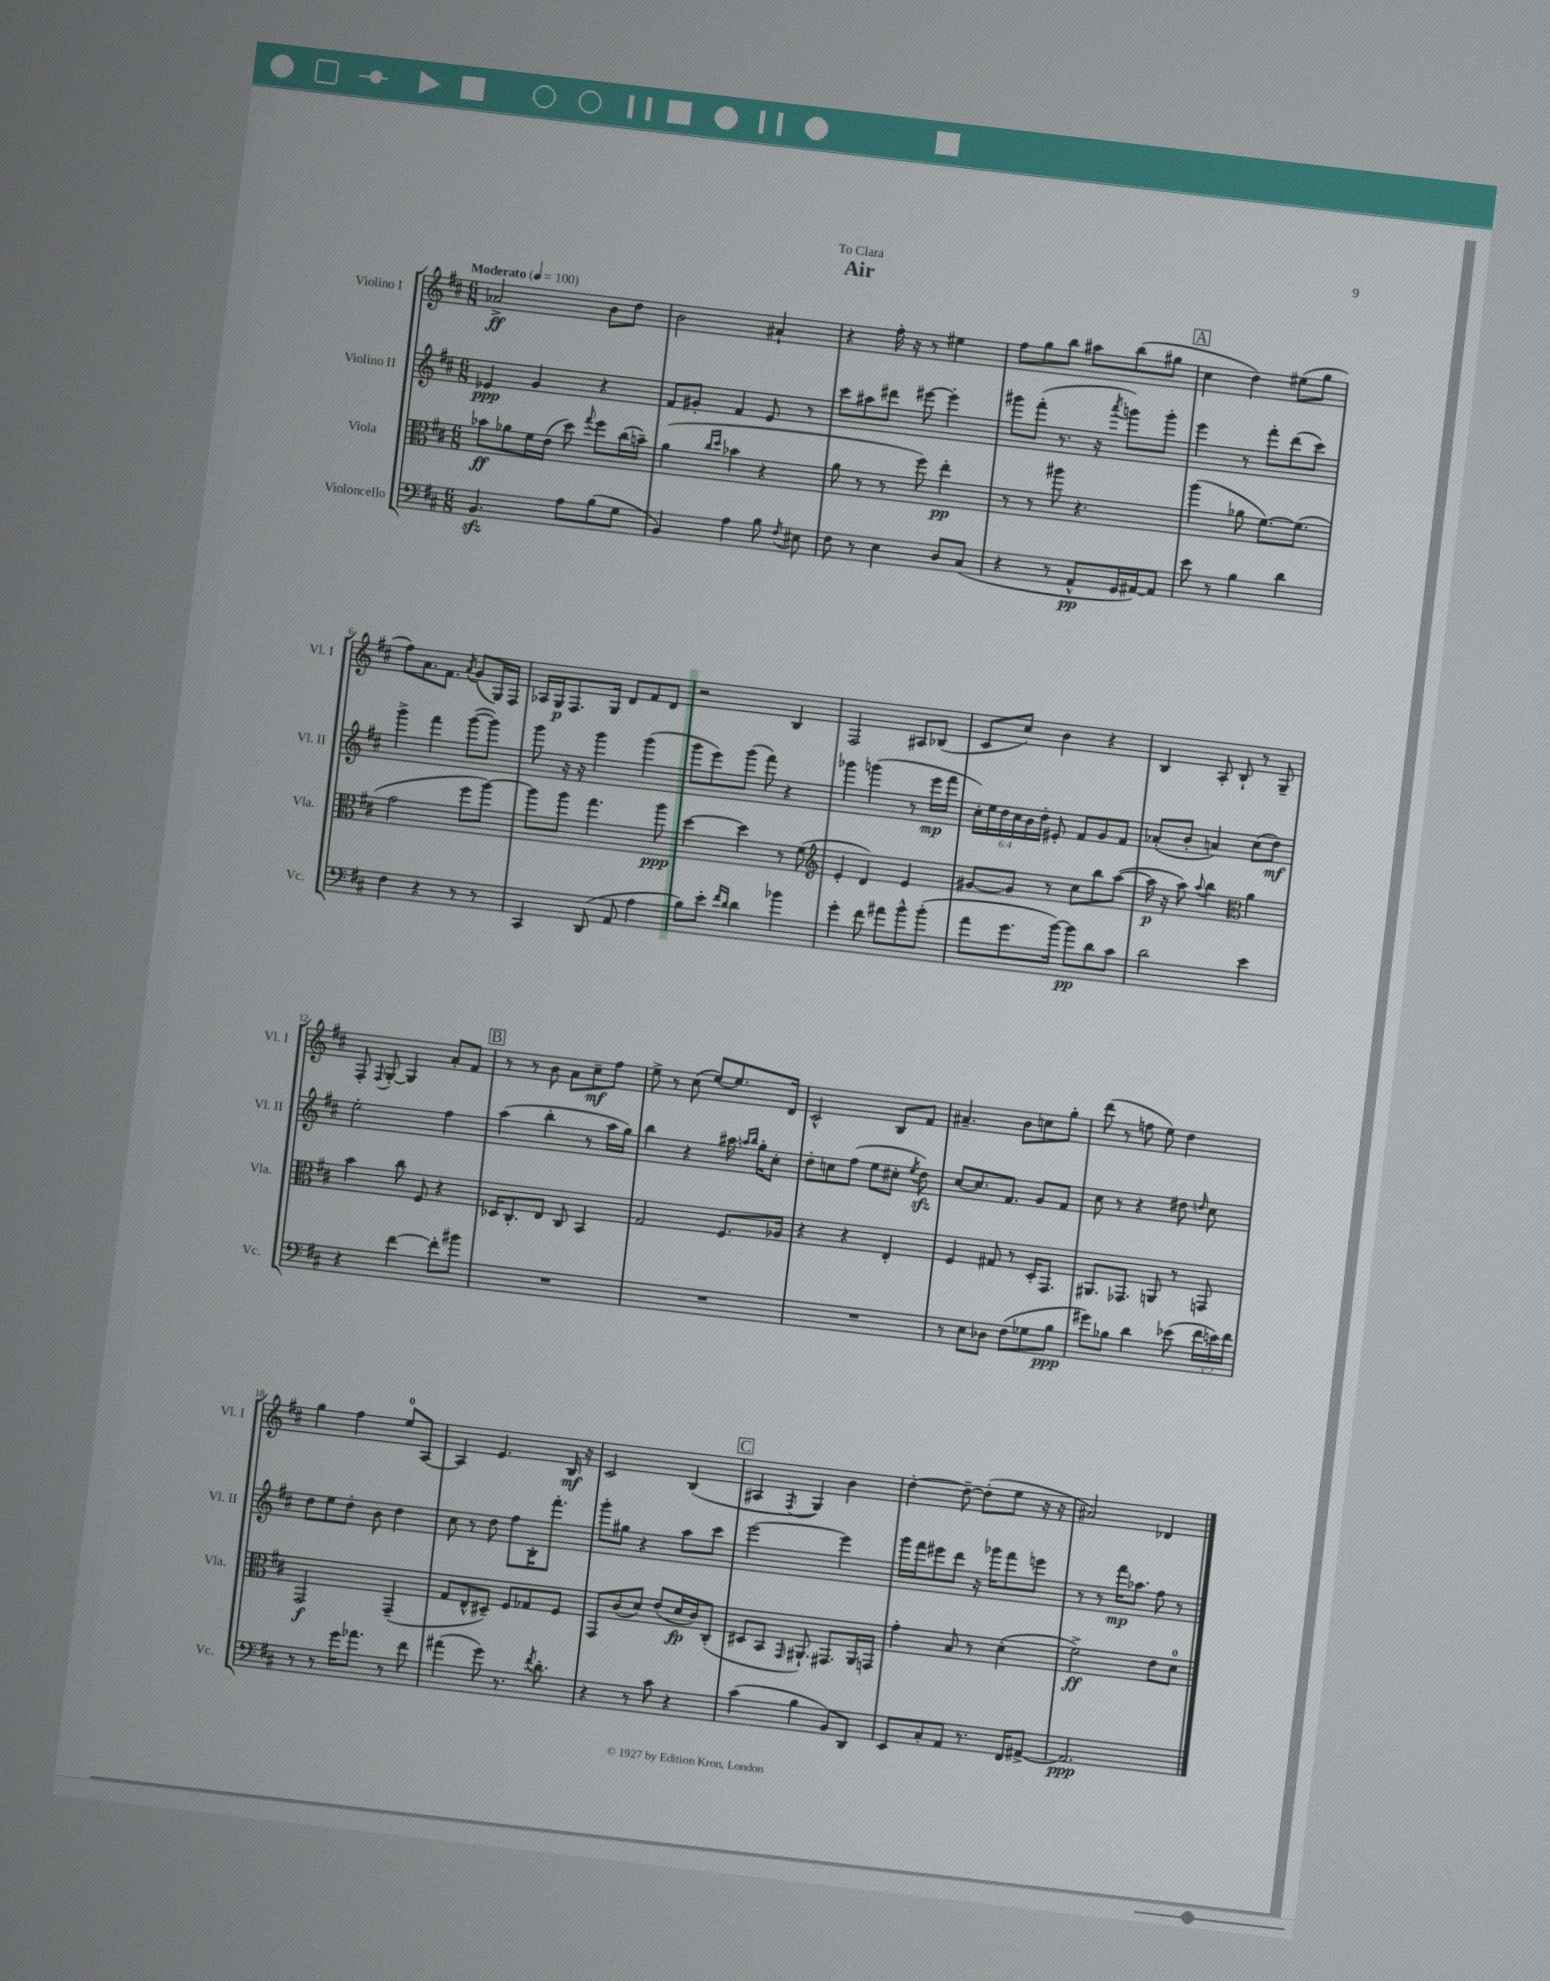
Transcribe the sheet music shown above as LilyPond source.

\header { title = "Air" dedication = "To Clara" }
<<
\new StaffGroup <<
\new Staff = "s0" \with { instrumentName = "Violino I" shortInstrumentName = "Vl. I" } {
    \clef treble \key d \major \numericTimeSignature \time 6/8 \tempo "Moderato" 4 = 100
    \autoBeamOff aes'2->\ff b'8[ d''8] |
    b'2 ais'4-! |
    r4 fis''16-. r16 r8 eis''4 |
    fis''8[ g''8 b''8] ais''8[ b''8( gis''8] |
    \mark \markup { \box "A" } cis''4 d''4) eis''8[( g''8] |
    fis''8[) a'8. fis'8.] \acciaccatura { a'8 } g'8[( g16) fis16] |
    aes16[ g16\p fis8. g16] d'8[ fis'8 d'8] |
    r2 b4 |
    fis2 ais8[ bes8]( |
    cis'8[ cis''8]) b'4 r4 |
    b4 a8-. b8-! r8 g8-- |
    fis8-. \appoggiatura { fis8 } g8~-. g4 a'8[-. fis'8] |
    \mark \markup { \box "B" } r8 r8 b'8 a'8[ cis''8--\mf fis''8] |
    e''8-> r8 cis''8( e''8[~) e''8. d'16] |
    cis'2-^ b8[ fis'8] |
    ais'4.-- b'8[ c''8 g''8]-. |
    d'''8( r8 f''8 e''8) d''4 |
    g''4 fis''4 e''8[-0 a8]~ |
    a4 e'4. b16\mf r16 |
    cis'2 b4( |
    \mark \markup { \box "C" } ais4 \acciaccatura { fis8 } g4) b'4 |
    d''4~-. d''8~-- d''8[-.( e''8] r16 r16 |
    ais'2) des'4 \bar "|." |
}
\new Staff = "s1" \with { instrumentName = "Violino II" shortInstrumentName = "Vl. II" } {
    \clef treble \key d \major \numericTimeSignature \time 6/8 \override Staff.TupletNumber.text = #tuplet-number::calc-fraction-text
    \autoBeamOff ees'4\ppp g'4 r4 |
    fis'8[ gis'8]-. fis'4 e'8 r8 |
    cis'''8[ ais''8 dis'''8] eis'''8~ eis'''4-. |
    gis'''8[ fis'''8]-.( r8. r16 \acciaccatura { a'''8 } g'''8[) g'''8]-. |
    \mark \markup { \box "A" } e'''4 r8 fis'''8[-. d'''8( cis'''8]) |
    g'''4-> fis'''4 g'''8[~( g'''8]) |
    g'''8 r16 r16 g'''4 g'''4( |
    g'''8[ e'''8) g'''8]( fis'''8) r4 |
    ges'''4 g'''4( r8 e'''16[\mp fis'''16] |
    \tuplet 6/4 { cis''16[-.) e''16 d''16 cis''16 b'16 d''16]-. } eis'8-. fis'8[ g'8 fis'8] |
    aes'8[-.( b'8]-. a'4) cis''8[( d''8]\mf) |
    e''2-. fis''4 |
    \mark \markup { \box "B" } a''4( b''4-. r8 a''16[ g''16]) |
    b''4 r4 ais''16 \grace { a''16[ b''16] } g''16[-. cis''8]-. |
    d''8[-. c''8 fis''8]( e''8[ cis''8]-. \acciaccatura { e''8 } d''8\sfz) |
    cis''8[~ cis''8. fis'8.] g'8[ fis'8] |
    cis''8 r8 r4 dis''8 \grace { d''16 } cis''8 |
    d''8[ e''8 d''8]-. b'8 d''4 |
    cis''8 r8 d''8 fis''8[ b16-. fis'''8.]-. |
    g'''8[-. gis''8] r4 a''8[ cis'''8] |
    \mark \markup { \box "C" } e'''2~ e'''4 |
    g'''16[ fis'''16 eis'''8 d'''8] r16 ges'''16[ fis'''8 e'''8] |
    r8 r8 fis'''16[\mp aes''8.] fis''8 r8 \bar "|." |
}
\new Staff = "s2" \with { instrumentName = "Viola" shortInstrumentName = "Vla." } {
    \clef alto \key d \major \numericTimeSignature \time 6/8
    \autoBeamOff bes'8[\ff aes'8 fis'16 e'16]( d''8) \appoggiatura { g''8 } fis''8[ cis''16( b'16]--) |
    a'4( \grace { cis''16[ d''16] } bes'4 r4 |
    a'8 r8 r8 fis''8) e''4-.\pp |
    r8 r8 ais''8 r4. |
    \mark \markup { \box "A" } a''4( aes'8 fis'8.[~) fis'8.]( |
    g'2 fis''8[ a''8]~) |
    a''8[ a''8] g''4. a''8\ppp |
    d''4~ d''4 r8 fis'8( |
    \clef treble e'4-. d'4) e'4 |
    gis'8[~ gis'8] r8 cis''8[ b''8 a''8]~( |
    a''16\p r16 a''8) \appoggiatura { a''8 } b''4 \clef alto a'4 |
    b'4 cis''8 fis8 r4 |
    \mark \markup { \box "B" } des16[ cis8.-. e8] cis8 b,4 |
    g2 fis8.[ aes16] |
    r4 r4 e4-. |
    fis4 gis8 r8 d16[-. g,8.] |
    ais,8.[ ges,8.] a,8 r8 g,8 |
    g,2\f g,4--( |
    g8[ e8-^ dis8]--) fis8[ ges8 fis8] |
    g,8[ cis'8( d'8]) e'8[( d'16\fp cis'16) cis8]-.( |
    \mark \markup { \box "C" } dis8[ b,8] \grace { g,16 } ais,8.-!) gis,8.[ ais,16 g,16] |
    g'4-. b8 r8 d'4-.( |
    fis'2->\ff) e'8[ d'8]-0 \bar "|." |
}
\new Staff = "s3" \with { instrumentName = "Violoncello" shortInstrumentName = "Vc." } {
    \clef bass \key d \major \numericTimeSignature \time 6/8 \override Staff.TupletNumber.text = #tuplet-number::calc-fraction-text
    \autoBeamOff b,4.\sfz a8[ b8( g8] |
    b,4) a4 b8 \acciaccatura { fis8 } eis8 |
    fis8 r8 e4 d8[ cis8]( |
    r4 r8 a,8[-^\pp g,16 ais,16~) ais,8] |
    \mark \markup { \box "A" } e'8 r8 b4 d'4 |
    fis4 r4 r8 r8 |
    cis,4 d,8( a,8 a4 |
    b8[) e'8]-. \grace { fis'16[ d'16] } d'4 bes'4 |
    g'4-. fis'8 ais'8[ b'8-^ b'8]-.( |
    a'8[ g'8. b'16]~) b'8[\pp d'8 cis'8] |
    d'2 e'4 |
    r4 fis'4~ fis'8[-. bis'8] |
    \mark \markup { \box "B" } R2. |
    R2. |
    R2. |
    r8 e8[ des8] fis8[( ges8 b8]\ppp |
    gis'8[) bes8] d'4 ees'8( \tuplet 3/2 { fis'16[ e'16) fis'16] } |
    r8 r8 g'16[ aes'8.] r8 fis'8 |
    ais'4( g'8) r8. \acciaccatura { fis'8 } d'8.-. |
    r4 r8 cis'8 r4 |
    \mark \markup { \box "C" } cis'4( b4 b,8[) d,8] |
    e,8[ cis8-. a,8] r8. fis,16[ ais,8]~-> |
    ais,2.\ppp \bar "|." |
}
>>
>>
